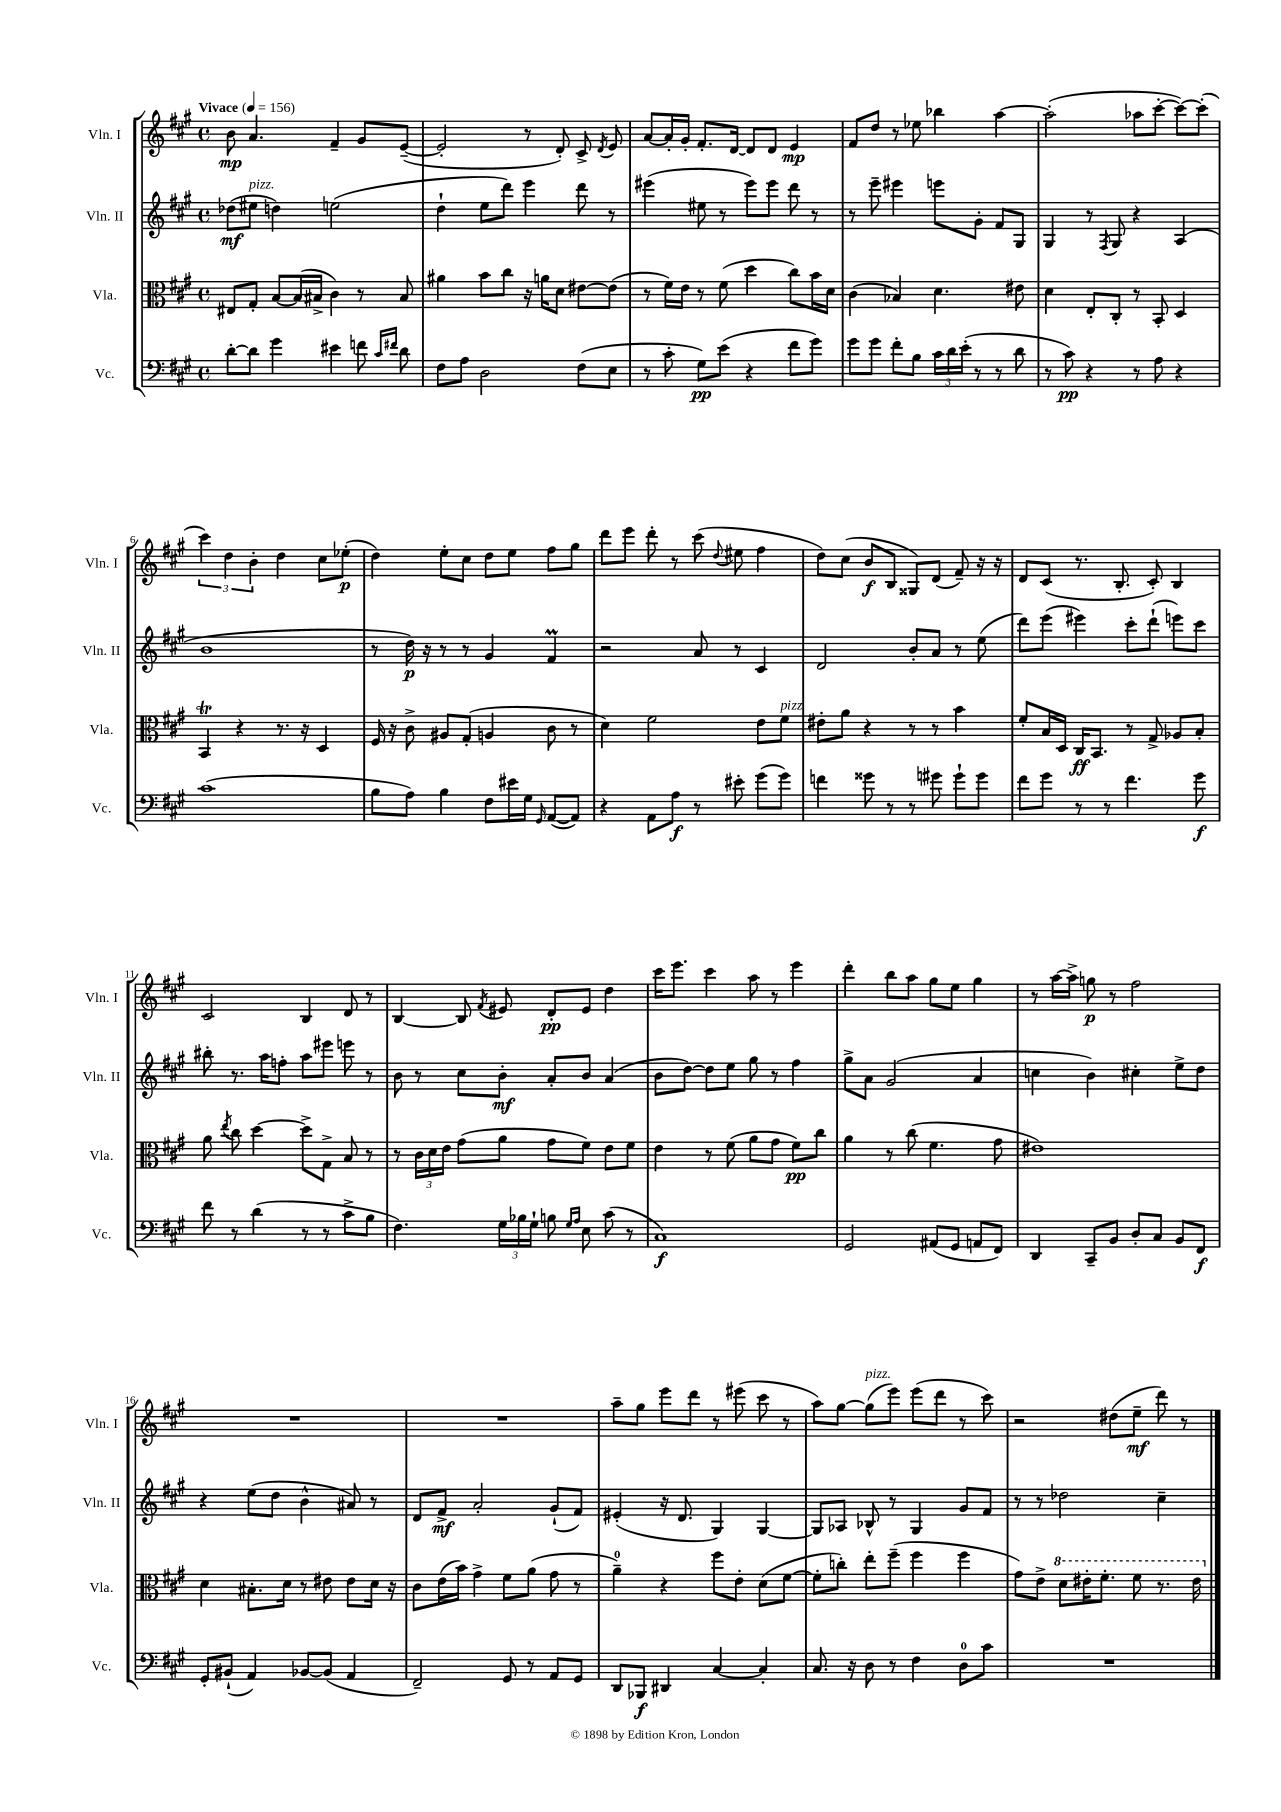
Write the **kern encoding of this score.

**kern	**kern	**kern	**kern
*staff4	*staff3	*staff2	*staff1
*clefF4	*clefC3	*clefG2	*clefG2
*k[f#c#g#]	*k[f#c#g#]	*k[f#c#g#]	*k[f#c#g#]
*M4/4	*M4/4	*M4/4	*M4/4
*met(c)	*met(c)	*met(c)	*met(c)
*MM156	*MM156	*MM156	*MM156
[8d'	8E#	(8dd-	8b
8d]	8G#'	8ee#	4.a
4g#	[8B	4dd)	.
.	(16B]	.	.
.	16B#^	.	.
4e#	4c#)	(2ee	4f#~
8f	8r	.	8g#
16qqc#	.	.	.
16qqf#	.	.	.
8d	8B#	.	([8e~
=	=	=	=
8F#	4a#	4dd`	2e']
8A	.	.	.
2D	8b	8ee	.
.	8cc#	8ddd)	.
.	16r	4eee	8r
.	16a	.	.
.	8d	.	8d')
(8F#	[8e#	8ddd	8c#^
.	.	.	8qd
8E	(8e#]	8r	8e
=	=	=	=
8r	8r	(4eee#	[8a
8c#'	16f#)	.	16a']
.	16e	.	16g#'
8G#)	8r	8ee#	8.f#'
(8e	(8f#	8r	.
.	.	.	[16d
4r	4dd	8eee#)	8d]
.	.	8eee#	8d
8f#	8cc#)	8ddd	4e
8g#)	16b	8r	.
.	16d	.	.
=	=	=	=
8g#	(4c#	8r	8f#
8g#	.	8eee~	8dd
8f#'	4B-)	4eee#	8r
8B	.	.	8ee-
24c#	4.d	8eee	4bb-
24d	.	.	.
(24e'	.	.	.
8r	.	8g#'	.
8r	.	8f#	[4aa
8d	8e#	8G#	.
=	=	=	=
8r	4d	4G#	(2aa']
8c#)	.	.	.
4r	8E'	8r	.
.	.	8qF#	.
.	8C#'	8G#	.
8r	8r	4r	8aa-
8A	8BB'	.	[8ccc#'
4r	4D	(4A	8ccc#_)
.	.	.	(8ccc#']
=	=	=	=
(1c#	4BB	1b	6ccc#)
.	.	.	6dd
.	4r	.	.
.	.	.	6b'
.	8.r	.	4dd
.	16r	.	.
.	4D	.	8cc#
.	.	.	(8ee-'
=	=	=	=
8B	16F#	8r	4dd)
.	16r	.	.
8A)	8c#^	16dd)	.
.	.	16r	.
4B	8A#	8r	8ee'
.	(8G#'	8r	8cc#
8F#	4A	4g#	8dd
16e#	.	.	8ee
16G#	.	.	.
16qqGG#	.	.	.
([8AA	8c#	4f#	8ff#
8AA])	8r	.	8gg#
=	=	=	=
4r	4d)	2r	8ddd
.	.	.	8eee
8AA	2f#	.	8ddd'
8A	.	.	8r
8r	.	8a	(8ccc#
.	.	.	8qqdd
8e#'	.	8r	8ee#
(8g#	8e	4c#	4ff#
8g#)	8f#	.	.
=	=	=	=
4f	8e#'	2d	8dd)
.	8a	.	(8cc#
8g##	4r	.	8b
8r	.	.	8B
8r	8r	8b'	8G##)
8g#	8r	8a	(8d
8g#`	4b	8r	8f#~)
8g#	.	(8ee	16r
.	.	.	16r
=	=	=	=
8f#	8f#'	8ddd)	8d
8g#	16B	(8eee	(8c#
.	16D	.	.
8r	16C#	4eee#)	8.r
.	8.BB	.	.
8r	.	.	.
.	.	.	8.B'
4.f#	8r	8ccc#'	.
.	8G#^	(8ddd`	8c#')
.	8A-	8eee)	4B
8g#	8B'	8ccc#	.
=	=	=	=
8f#	8a	8bb#'	2c#
.	8qee	.	.
8r	8cc#	8.r	.
(4d	[4dd	.	.
.	.	16aa	.
.	.	8ff'	.
8r	8dd^]	8aa	4B
8r	8G#^	8eee#	.
8c#^	8B	8eee	8d
8B	8r	8r	8r
=	=	=	=
4.F#)	8r	8b	[4B
.	24c#	8r	.
.	24d	.	.
.	24e	.	.
.	(8g#	8cc#	8B]
.	.	.	8qf#
24G#	8a	8b'	8e#
24B-	.	.	.
24G#`	.	.	.
8B	8g#	8a'	8d'
16qqG#	.	.	.
16qqA	.	.	.
8E	8f#)	8b	8e#
(8c#	8e	(4a	4dd
8r	8f#	.	.
=	=	=	=
1C#)	4e	8b	16ccc#
.	.	.	8.eee
.	.	[8dd)	.
.	8r	8dd]	4ccc#
.	(8f#	8ee	.
.	8a	8gg#	8aa
.	8g#	8r	8r
.	8f#)	4ff#	4eee
.	8cc#	.	.
=	=	=	=
2GG#	4a	8gg#^	4ddd'
.	.	8a	.
.	8r	(2g#	8bb
.	(8cc#	.	8aa
(8AA#	4.f#	.	8gg#
8GG#	.	.	8ee
8AA	.	4a	4gg#
8FF#)	8g#	.	.
=	=	=	=
4DD	1e#)	4cc	8r
.	.	.	[16aa
.	.	.	16aa^]
8CC#~	.	4b)	8gg
8BB	.	.	8r
8D'	.	4cc#'	2ff#
8C#	.	.	.
8BB	.	8ee^	.
8FF#	.	8dd	.
=	=	=	=
8GG#'	4d	4r	1r
(8BB#`	.	.	.
4AA)	8.B#'	(8ee	.
.	.	8dd	.
.	16d	.	.
[8BB-	8r	4b^^	.
(8BB-]	8e#	.	.
4AA	8e#	8a#)	.
.	16d	8r	.
.	16r	.	.
=	=	=	=
2FF#~)	8c#	8d	1r
.	(16e	8f#^	.
.	16b)	.	.
.	4g#^	2a'	.
8GG#	8f#	.	.
8r	(8a	.	.
8AA	8g#	(8g#`	.
8GG#	8r	8f#)	.
=	=	=	=
8DD	4a~)	(4e#'	8aa~
8BBB-	.	.	8gg#
4DD#	4r	16r	8eee
.	.	8.d	.
.	.	.	8ddd
[4C#	8ff#	4G#)	8r
.	8e'	.	(8eee#
4C#']	(8d	[4G#	8ccc#
.	[8f#	.	8r
=	=	=	=
8.C#	8f#']	8G#]	8aa)
.	8cc')	8A-	[8gg#
16r	.	.	.
8D	8ee'	8B-^^	(8gg#]
8r	(8ff#~	8r	8eee)
4F#	4ff#	4G#	(8eee
.	.	.	8ddd
8D	4ff#	8g#	8r
8c#	.	8f#	8ccc#)
=	=	=	=
1r	8g#)	8r	2r
.	8e^	8r	.
.	8dd	2dd-	.
.	16ee#'	.	.
.	8.ff#'	.	.
.	.	.	(8dd#
.	8ff#	.	8ee~
.	8.r	4cc#~	8ddd)
.	.	.	8r
.	16ee#	.	.
==	==	==	==
*-	*-	*-	*-
